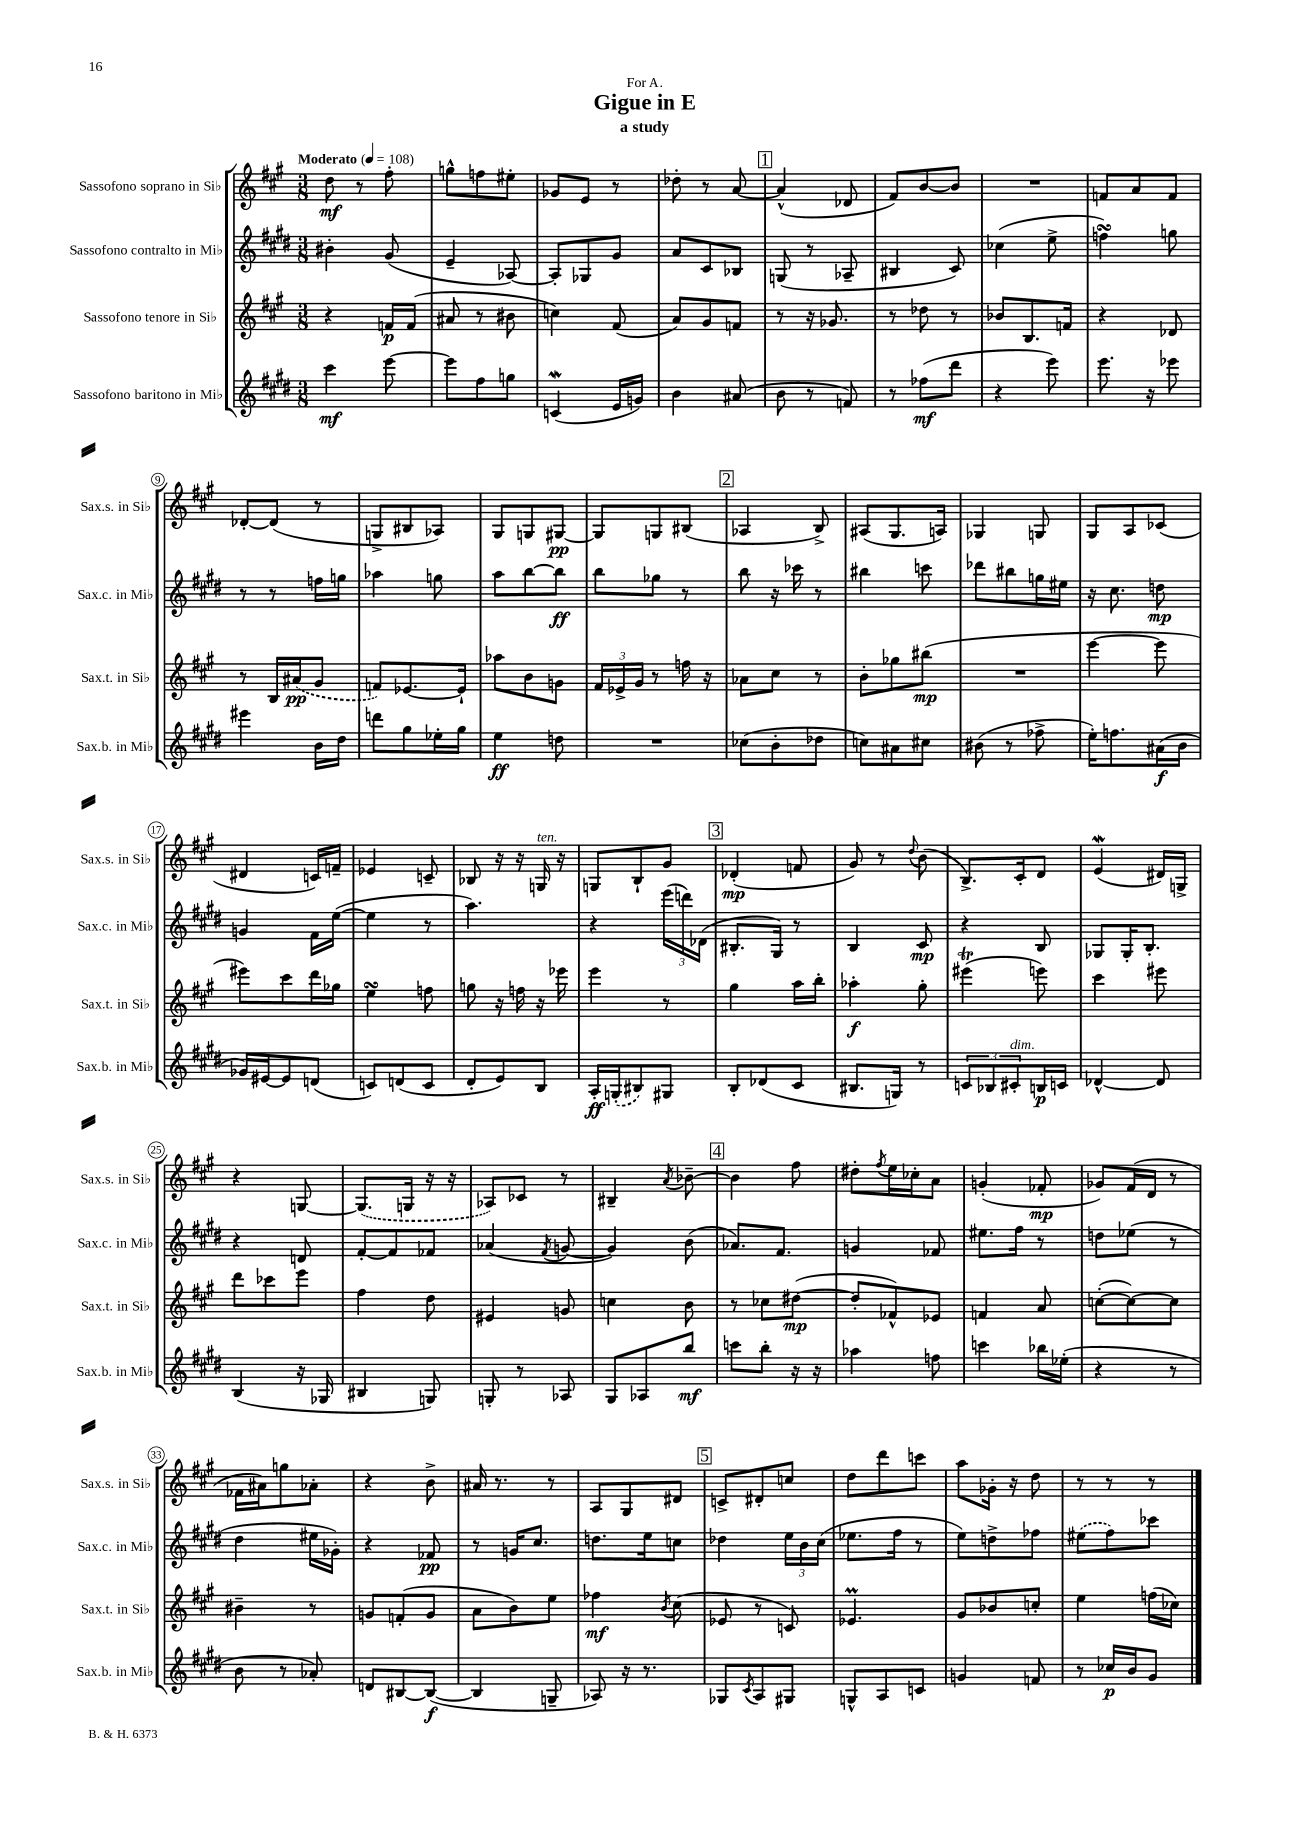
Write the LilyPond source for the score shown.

\header { title = "Gigue in E" subtitle = "a study" dedication = "For A." }
<<
\new StaffGroup <<
\new Staff = "s0" \with { instrumentName = "Sassofono soprano in Sib" shortInstrumentName = "Sax.s. in Sib" } {
    \clef treble \key a \major \numericTimeSignature \time 3/8 \tempo "Moderato" 4 = 108
    d''8\mf r8 fis''8-. |
    g''8-^ f''8 eis''8-. |
    ges'8 e'8 r8 |
    des''8-. r8 a'8~ |
    \mark \markup { \box "1" } a'4-^( des'8 |
    fis'8) b'8~ b'8 |
    R4. |
    f'8 a'8 f'8 |
    des'8~-. des'8( r8 |
    g8-> bis8 aes8) |
    gis8 g8 gis8~\pp |
    gis8 g8 bis8( |
    \mark \markup { \box "2" } aes4 b8->) |
    ais8( gis8. a16) |
    ges4 g8 |
    gis8 a8 ces'8( |
    dis'4 c'16) f'16-- |
    ees'4 c'8-- |
    bes8 r16 r16 g16^\markup { \italic "ten." } r16 |
    g8 b8-! gis'8 |
    \mark \markup { \box "3" } des'4-.\mp( f'8 |
    gis'8) r8 \appoggiatura { d''8 } b'8( |
    b8.->) cis'16-. d'8 |
    e'4\mordent( dis'16) g16-> |
    r4 g8~ |
    \once \slurDashed g8.( g16 r16 r16 |
    aes8) ces'8 r8 |
    bis4-- \acciaccatura { a'8 } bes'8~-- |
    \mark \markup { \box "4" } bes'4 fis''8 |
    dis''8-. \acciaccatura { fis''8 } e''16 ces''16-. a'8 |
    g'4-.( fes'8-.\mp |
    ges'8) fis'16( d'16 r8 |
    fes'16 ais'16) g''8 aes'8-. |
    r4 b'8-> |
    ais'16 r8. r8 |
    a8 gis8 dis'8 |
    \mark \markup { \box "5" } c'8-> dis'8-. c''8 |
    d''8 d'''8 c'''8 |
    a''8 ges'16-. r16 d''8 |
    r8 r8 r8 \bar "|." |
}
\new Staff = "s1" \with { instrumentName = "Sassofono contralto in Mib" shortInstrumentName = "Sax.c. in Mib" } {
    \clef treble \key e \major \numericTimeSignature \time 3/8
    bis'4-. gis'8( |
    e'4-- aes8~) |
    aes8-. ges8 gis'8 |
    a'8 cis'8 bes8 |
    \mark \markup { \box "1" } g8( r8 aes8-- |
    bis4 cis'8) |
    ces''4( e''8-> |
    f''4\turn) g''8 |
    r8 r8 f''16 g''16 |
    aes''4 g''8 |
    a''8 b''8~ b''8\ff |
    b''8 ges''8 r8 |
    \mark \markup { \box "2" } b''8 r16 ces'''16 r8 |
    bis''4 c'''8 |
    des'''8 bis''8 g''16 eis''16 |
    r16 cis''8. d''8\mp |
    g'4 fis'16 e''16~( |
    e''4 r8 |
    a''4.) |
    r4 \tuplet 3/2 { e'''16( d'''16) des'16( } |
    \mark \markup { \box "3" } bis8.-. gis16) r8 |
    b4 cis'8\mp |
    r4 b8 |
    ges8 ges16-. b8.-. |
    r4 d'8 |
    fis'8~-. fis'8 fes'8 |
    aes'4( \acciaccatura { fis'8 } g'8~ |
    g'4) b'8( |
    \mark \markup { \box "4" } aes'8.) fis'8. |
    g'4 fes'8 |
    eis''8. fis''16 r8 |
    d''8 ees''8( r8 |
    dis''4 eis''16 ges'16-.) |
    r4 fes'8\pp |
    r8 g'16 cis''8. |
    d''8. e''16 c''8 |
    \mark \markup { \box "5" } des''4 \tuplet 3/2 { e''16 b'16 cis''16( } |
    ees''8. fis''16 r8 |
    e''8) d''8-> fes''8 |
    \once \slurDashed eis''8( fis''8) ces'''8 \bar "|." |
}
\new Staff = "s2" \with { instrumentName = "Sassofono tenore in Sib" shortInstrumentName = "Sax.t. in Sib" } {
    \clef treble \key a \major \numericTimeSignature \time 3/8
    r4 f'16\p f'16( |
    ais'8 r8 bis'8 |
    c''4) fis'8( |
    a'8) gis'8 f'8 |
    \mark \markup { \box "1" } r8 r16 ges'8. |
    r8 des''8 r8 |
    bes'8 b8. f'16 |
    r4 des'8 |
    r8 b16 \once \slurDashed ais'16\pp( gis'8 |
    f'8) ees'8.~ ees'16-! |
    aes''8 b'8 g'8 |
    \tuplet 3/2 { fis'16 ees'16-> gis'16 } r8 f''16 r16 |
    \mark \markup { \box "2" } aes'8 cis''8 r8 |
    b'8-. ges''8 bis''8\mp( |
    R4. |
    e'''4~ e'''8 |
    eis'''8) cis'''8 d'''16 ges''16 |
    e''4\turn f''8 |
    g''8 r16 f''16 r16 ees'''16 |
    e'''4 r8 |
    \mark \markup { \box "3" } gis''4 a''16 b''16-. |
    aes''4-.\f gis''8-. |
    eis'''4\trill( e'''8) |
    cis'''4 eis'''8 |
    d'''8 ces'''8 e'''8 |
    fis''4 d''8 |
    eis'4 g'8 |
    c''4 b'8 |
    \mark \markup { \box "4" } r8 ces''8 dis''8~\mp( |
    dis''8-. fes'8-^) ees'8 |
    f'4 a'8 |
    c''8~-.( c''8~) c''8 |
    bis'4-- r8 |
    g'8 f'8-.( g'8 |
    a'8 b'8) e''8 |
    fes''4\mf \acciaccatura { b'8 } cis''8( |
    \mark \markup { \box "5" } ees'8 r8 c'8) |
    ees'4.\prall |
    gis'8 bes'8 c''8-. |
    e''4 f''16( ces''16) \bar "|." |
}
\new Staff = "s3" \with { instrumentName = "Sassofono baritono in Mib" shortInstrumentName = "Sax.b. in Mib" } {
    \clef treble \key e \major \numericTimeSignature \time 3/8
    cis'''4\mf e'''8~ |
    e'''8 fis''8 g''8 |
    c'4\mordent( e'16 g'16) |
    b'4 ais'8( |
    \mark \markup { \box "1" } b'8 r8 f'8) |
    r8 fes''8\mf( dis'''8 |
    r4 e'''8) |
    e'''8. r16 ees'''8 |
    eis'''4 b'16 dis''16 |
    d'''8 gis''8 ees''16-. gis''16 |
    e''4\ff d''8 |
    R4. |
    \mark \markup { \box "2" } ces''8( b'8-. des''8 |
    c''8) ais'8 cis''8 |
    bis'8( r8 fes''8-> |
    e''16-.) f''8. ais'16\f( b'16 |
    ges'16) eis'16~ eis'8 d'8( |
    c'8) d'8( c'8 |
    dis'8-. e'8) b8 |
    a16-.\ff \once \slurDashed g16-.( bis8) gis8 |
    \mark \markup { \box "3" } b8-. des'8( cis'8 |
    bis8. g16) r8 |
    \tuplet 3/2 { c'8 bes8 cis'8-.^\markup { \italic "dim." } } b16\p c'16 |
    des'4~-^ des'8 |
    b4( r16 ges16 |
    bis4 g8) |
    g8-. r8 aes8 |
    gis8 aes8 b''8\mf |
    \mark \markup { \box "4" } c'''8 b''8-. r16 r16 |
    aes''4 f''8 |
    c'''4 bes''16 ees''16-.( |
    r4 r8 |
    b'8 r8 aes'8-.) |
    d'8 bis8~ bis8~\f( |
    bis4 g8-- |
    aes8) r16 r8. |
    \mark \markup { \box "5" } ges8 \acciaccatura { cis'8 } a8 gis8 |
    g8-^ a8 c'8 |
    g'4 f'8 |
    r8 ces''16\p b'16 gis'8 \bar "|." |
}
>>
>>
\layout { \context { \Score \override BarNumber.stencil = #(make-stencil-circler 0.1 0.3 ly:text-interface::print) } }
